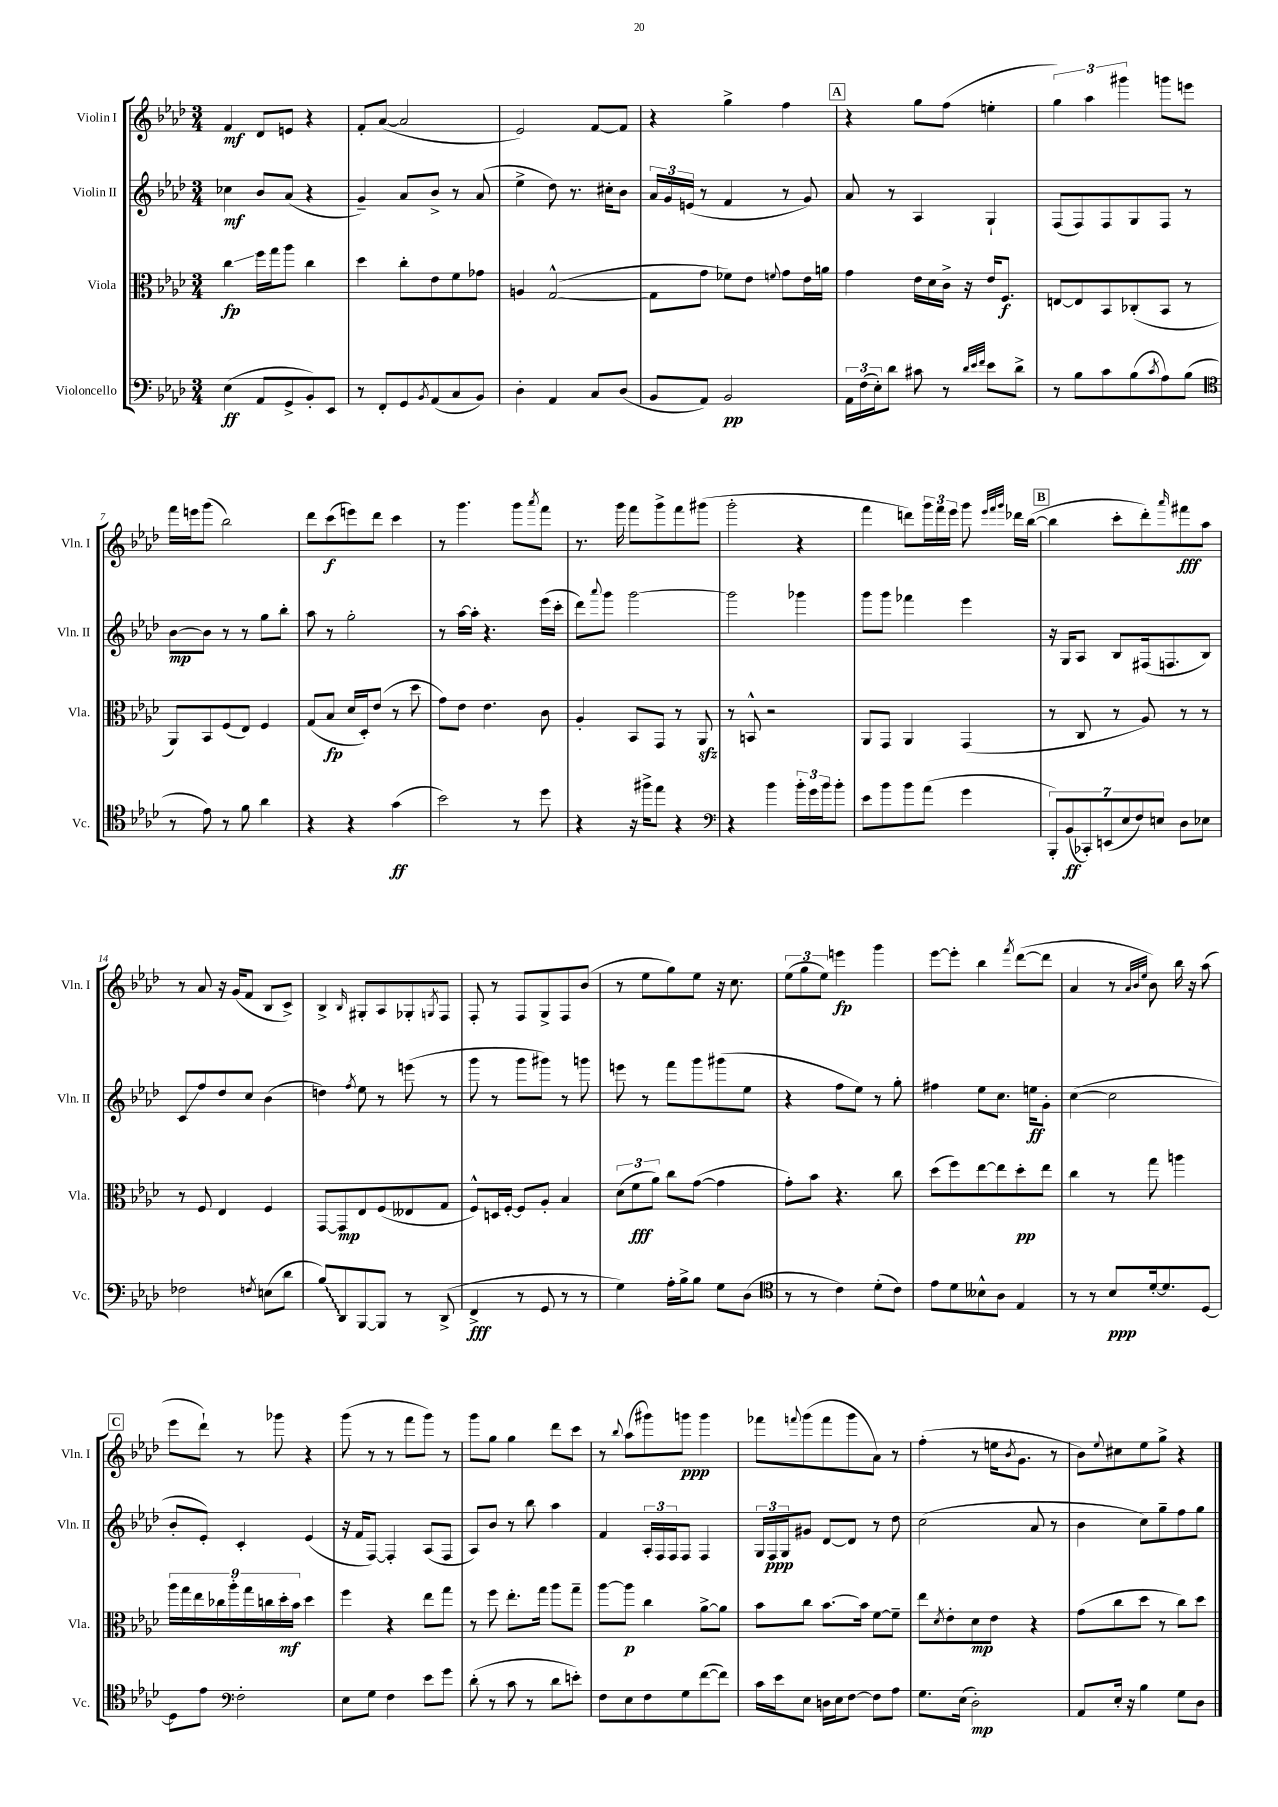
<<
\new StaffGroup <<
\new Staff = "s0" \with { instrumentName = "Violin I" shortInstrumentName = "Vln. I" } {
    \clef treble \key aes \major \numericTimeSignature \time 3/4
    f'4\mf des'8 e'8 r4 |
    f'8-. aes'8~( aes'2 |
    ees'2) f'8~ f'8 |
    r4 g''4-> f''4 |
    \mark \markup { \box "A" } r4 g''8 f''8( e''4-. |
    \tuplet 3/2 { g''4) aes''4 gis'''4 } g'''8 e'''8 |
    f'''16 e'''16 g'''8( bes''2) |
    des'''8 c'''8\f( e'''8) des'''8 c'''4 |
    r8 g'''4. g'''8 \acciaccatura { aes'''8 } f'''8 |
    r8. g'''16 f'''8 g'''8-> f'''8 gis'''8( |
    g'''2-. r4 |
    f'''4 d'''8) \tuplet 3/2 { g'''16 f'''16 ees'''16 } g'''8 \grace { ees'''32 f'''32 g'''32 } des'''16 bes''16~( |
    \mark \markup { \box "B" } bes''4 c'''8-. des'''8-.) \grace { aes'''16 } fis'''8\fff aes''8 |
    r8 aes'8 r16 g'16( f'8 bes8 c'8->) |
    bes4-> \grace { bes16 } gis8-. aes8 ges8-. \acciaccatura { g8 } f8 |
    f8-. r8 f8 g8-> f8 bes'8( |
    r8 ees''8 g''8) ees''8 r16 c''8. |
    \tuplet 3/2 { ees''8( g''8 ees''8) } e'''4\fp g'''4 |
    ees'''8~ ees'''8-. bes''4 \acciaccatura { f'''8 } des'''8~( des'''8 |
    aes'4 r8 \grace { aes'32 bes'32 ees''32 } bes'8) bes''16 r16 aes''8( |
    \mark \markup { \box "C" } ees'''8 des'''8-!) r8 ges'''8 r4 |
    g'''8( r8 r8 f'''8 g'''8) r8 |
    g'''8 g''8 g''4 des'''8 c'''8 |
    r8 \appoggiatura { bes''8 } aes''8( gis'''8) g'''8\ppp g'''4 |
    fes'''8 \appoggiatura { f'''8 } g'''8( f'''8 g'''8 aes'8) r8 |
    f''4-.( r8 e''16 \acciaccatura { bes'8 } g'8. r8 |
    bes'8) \appoggiatura { ees''8 } cis''8 ees''8 g''8-> r4 \bar "|." |
}
\new Staff = "s1" \with { instrumentName = "Violin II" shortInstrumentName = "Vln. II" } {
    \clef treble \key aes \major \numericTimeSignature \time 3/4
    ces''4\mf bes'8 aes'8( r4 |
    g'4--) aes'8 bes'8-> r8 aes'8( |
    ees''4-> des''8) r8. cis''16-. bes'8 |
    \tuplet 3/2 { aes'16 g'16 e'16( } r8 f'4 r8 g'8) |
    \mark \markup { \box "A" } aes'8 r8 aes4 g4-! |
    f8( f8) f8 g8 f8 r8 |
    bes'8~\mp bes'8 r8 r8 g''8 bes''8-. |
    aes''8 r8 g''2-. |
    r8 aes''16~ aes''16-. r4. ees'''16( c'''16-. |
    des'''8) \appoggiatura { aes'''8 } g'''8 g'''2~ |
    g'''2 ges'''4 |
    g'''8 g'''8 fes'''4 ees'''4 |
    \mark \markup { \box "B" } r16 g16 aes8 bes8 fis16( f8. bes8) |
    c'8\glissando f''8 des''8 c''8 bes'4( |
    d''4) \acciaccatura { f''8 } ees''8 r8 e'''8( r8 |
    g'''8 r8 g'''8 gis'''8) r8 g'''8 |
    e'''8 r8 f'''8 g'''8 gis'''8( ees''8 |
    r4 f''8 ees''8) r8 g''8-. |
    fis''4 ees''8 c''8. e''16\ff g'8-. |
    c''4~( c''2 |
    \mark \markup { \box "C" } bes'8-. ees'8-.) c'4-. ees'4( |
    r16 f'16 f8~) f4-. aes8( f8 |
    aes8) bes'8 r8 bes''8 aes''4 |
    f'4 \tuplet 3/2 { aes16-. f16 f16 } f8 f4 |
    \tuplet 3/2 { g16 f16\ppp g16 } gis'8 des'8~ des'8 r8 des''8 |
    c''2( aes'8 r8 |
    bes'4 c''8) g''8-- f''8 g''8 \bar "|." |
}
\new Staff = "s2" \with { instrumentName = "Viola" shortInstrumentName = "Vla." } {
    \clef alto \key aes \major \numericTimeSignature \time 3/4
    c''4\glissando\fp f''16 g''16 aes''8 c''4 |
    des''4 c''8-. ees'8 f'8 ges'8 |
    a4 g2~-^( |
    g8 g'8 fes'8) ees'8 \appoggiatura { f'8 } g'8 ees'16 a'16 |
    \mark \markup { \box "A" } g'4 ees'16 des'16 c'16-> r16 ees'16 f8.\f |
    e8~ e8 bes,8 ces8-.( bes,8 r8 |
    aes,8) bes,8 f8( ees8) f4 |
    g8( bes8\fp des'16 des16-.) ees'8( r8 des''8 |
    g'8) ees'8 ees'4. c'8 |
    aes4-. bes,8 g,8 r8 aes,8\sfz |
    r8 b,8-^ r2 |
    aes,8 g,8 aes,4 g,4( |
    \mark \markup { \box "B" } r8 c8 r8 aes8) r8 r8 |
    r8 f8 ees4 f4 |
    g,8~ g,8\mp ees8 f8( eeses8 g8 |
    f8-^) d16 f16~-. f8 aes8-. bes4 |
    \tuplet 3/2 { des'8( f'8\fff aes'8) } c''8 g'8~( g'4 |
    g'8-.) bes'8 r4. c''8 |
    des''8( f''8) ees''8~ ees''8 des''8-.\pp ees''8 |
    c''4 r8 g''8 a''4 |
    \mark \markup { \box "C" } \tuplet 9/8 { aes''16 g''16 ees''16 ces''16 aes''16-. g''16 c''16 des''16-.\mf bes'16 } des''4 |
    f''4 r4 ees''8 g''8 |
    r8 f''8 ees''8.-. g''16 aes''8 g''8-- |
    aes''8~ aes''8\p c''4 aes'8~-> aes'8 |
    bes'8 c''8 bes'8.~ bes'16 f'8~ f'8-- |
    ees''8 \acciaccatura { des'8 } ees'8-. des'8\mp ees'8 r4 |
    g'8( c''8 des''8 r8 c''8) des''8 \bar "|." |
}
\new Staff = "s3" \with { instrumentName = "Violoncello" shortInstrumentName = "Vc." } {
    \clef bass \key aes \major \numericTimeSignature \time 3/4
    ees4\ff( aes,8 g,8-> bes,8-.) ees,8 |
    r8 f,8-. g,8 \acciaccatura { bes,8 } aes,8( c8 bes,8) |
    des4-. aes,4 c8 des8( |
    bes,8 aes,8) bes,2\pp |
    \mark \markup { \box "A" } \tuplet 3/2 { aes,16 f16( ees16-.) } des'8 cis'8 r8 \grace { des'32 ees'32 f'32 } ees'8 des'8-> |
    r8 bes8 c'8 bes8( \acciaccatura { c'8 } aes8) bes8( |
    \clef tenor r8 ees'8) r8 f'8 aes'4 |
    r4 r4 g'4\ff( |
    bes'2) r8 des''8 |
    r4 r16 fis''16-> ees''8 r4 |
    \clef bass r4 bes'4 \tuplet 3/2 { bes'16-. g'16 bes'16 } bes'8-. |
    ees'8 bes'8 bes'8 aes'8( g'4 |
    \mark \markup { \box "B" } \tuplet 7/4 { bes,,8-.) bes,8\ff( ces,8-.) e,8( ees8 f8) e8 } des8 ees8 |
    fes2 \acciaccatura { f8 } e8( des'8 |
    \once \override Glissando.style = #'zigzag bes8\glissando) des,8 bes,,8~ bes,,8 r8 des,8->( |
    f,4->\fff r8 g,8 r8 r8 |
    g4) aes16-. bes16-> bes8 g8 des8( |
    \clef tenor r8 r8 c'4) des'8-.( c'8) |
    ees'8 des'8 beses8-^ aes8 ees4 |
    r8 r8 bes8\ppp des'16~-. des'8. des8~ |
    \mark \markup { \box "C" } des8 ees'8 \clef bass f2-. |
    ees8 g8 f4 ees'8 g'8 |
    des'8-.( r8 c'8 r8 des'8 e'8-.) |
    f8 ees8 f8 g8 f'8~( f'8) |
    c'16 ees'16 ees8 d16 ees16 f8~ f8 aes8 |
    g8. ees16( des2-.\mp) |
    aes,8 ees16-. r16 bes4 g8 des8 \bar "|." |
}
>>
>>
